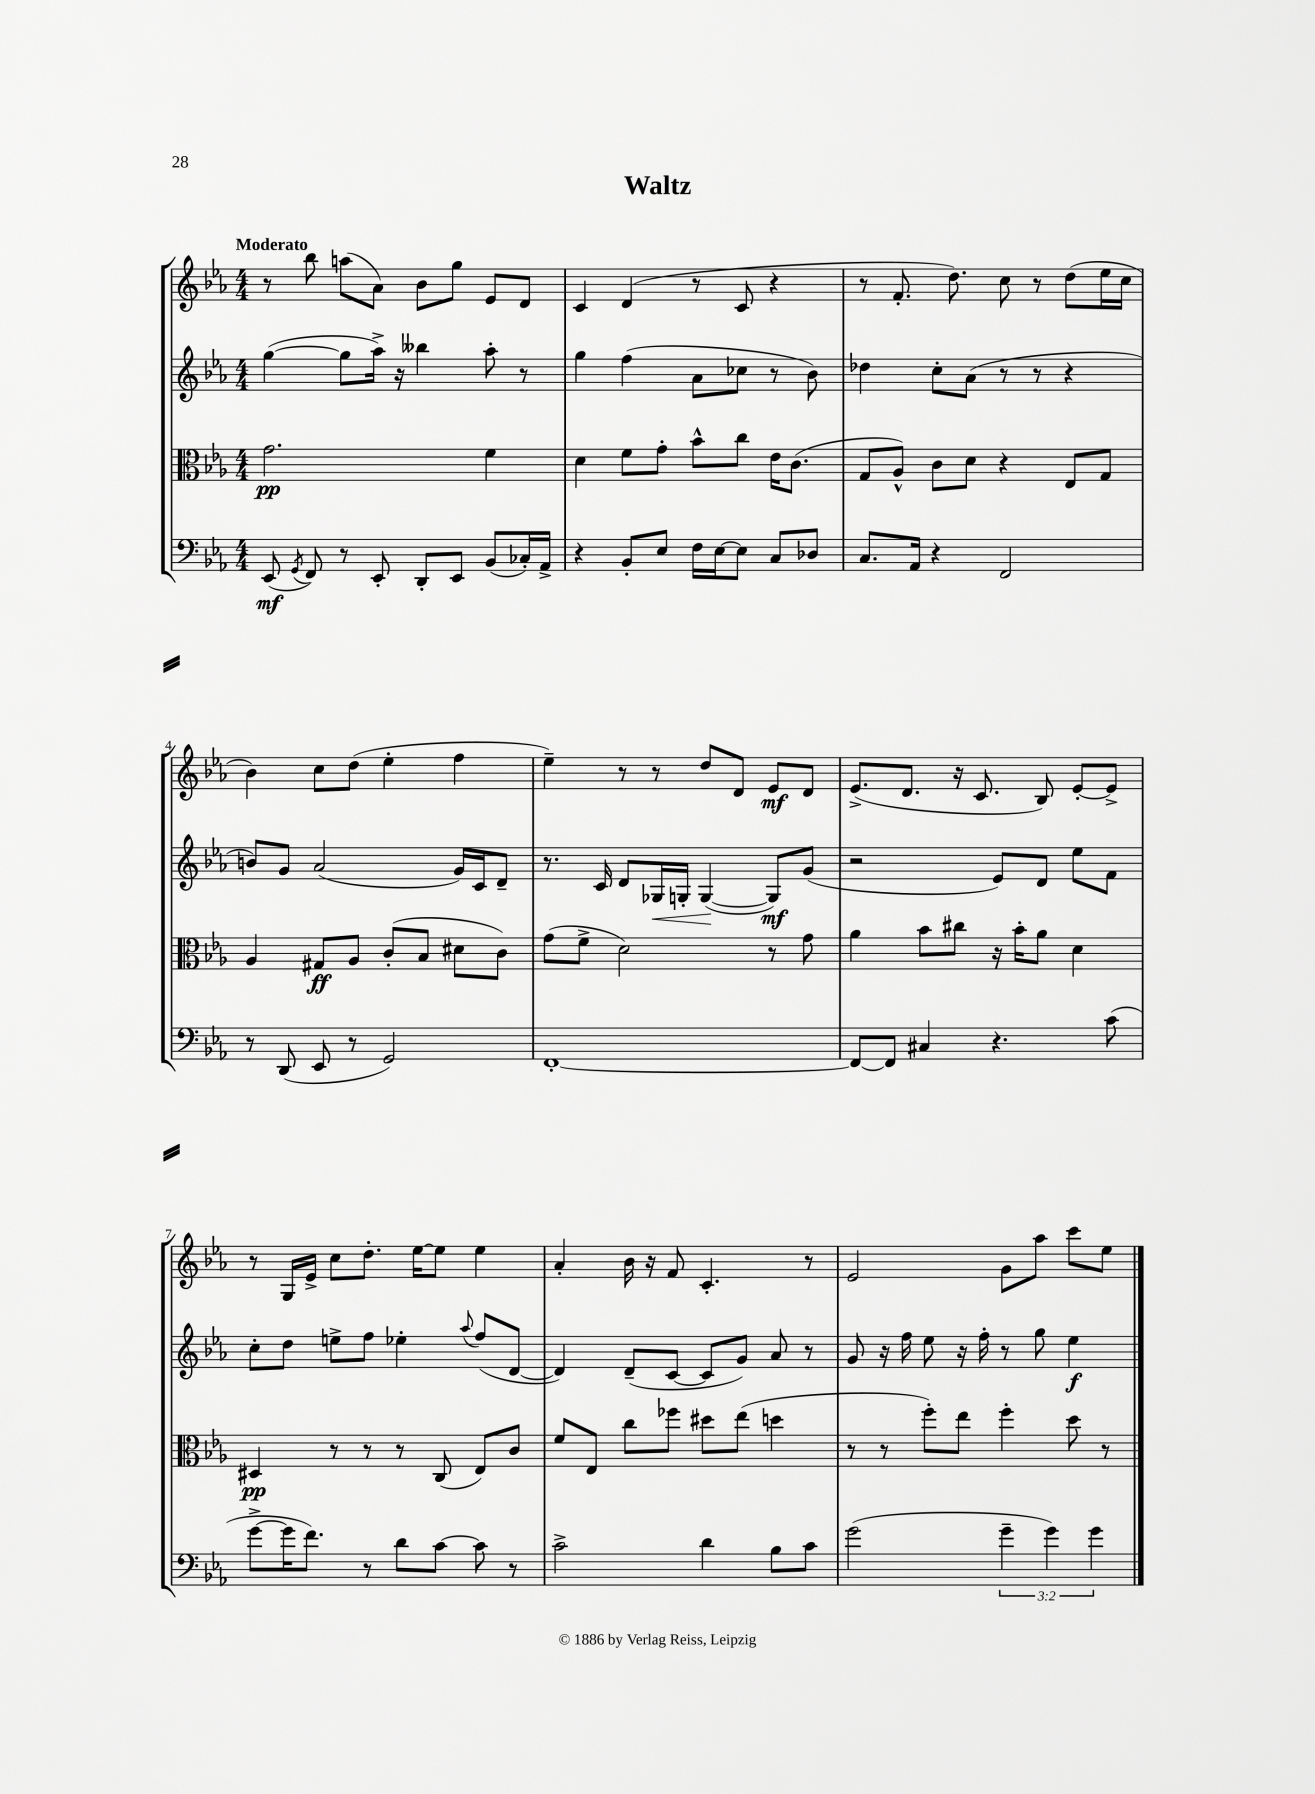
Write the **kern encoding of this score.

**kern	**kern	**kern	**kern
*staff4	*staff3	*staff2	*staff1
*clefF4	*clefC3	*clefG2	*clefG2
*k[b-e-a-]	*k[b-e-a-]	*k[b-e-a-]	*k[b-e-a-]
*M4/4	*M4/4	*M4/4	*M4/4
(8EE-/	2.g\	([4gg\	8r
8qGG/	.	.	.
8FF/)	.	.	8bb-\
8r	.	8gg\]L	(8aa\L
8EE-'/	.	16aa-^\Jk)	8a-\J)
.	.	16r	.
8DD'/L	.	4bb--\	8b-\L
8EE-/J	.	.	8gg\J
(8BB-/L	4f\	8aa-'\	8e-/L
16C-'/L)	.	8r	8d/J
16AA-^/JJ	.	.	.
=	=	=	=
4r	4d\	4gg\	4c/
8BB-'/L	8f\L	(4ff\	(4d/
8E-/J	8g'\J	.	.
16F\LL	8b-^^\L	8a-\L	8r
[16E-\J	.	.	.
8E-\]J	8cc\J	8cc-\J	8c/
8C/L	16e-\LK	8r	4r
.	(8.c\J	.	.
8D-/J	.	8b-\)	.
=	=	=	=
8.C/L	8G/L	4dd-\	8r
.	8A-^^/J)	.	8.f'/
16AA-/Jk	.	.	.
4r	8c\L	8cc'\L	.
.	.	.	8.dd\)
.	8d\J	(8a-\J	.
2FF/	4r	8r	8cc\
.	.	8r	8r
.	8E-/L	4r	(8dd\L
.	8G/J	.	16ee-\L
.	.	.	16cc\JJ
=	=	=	=
8r	4A-/	8b/L)	4b-\)
(8DD/	.	8g/J	.
8EE-/	8G#/L	(2a-/	8cc\L
8r	8A-/J	.	(8dd\J
2GG/)	(8c'/L	.	4ee-'\
.	8B-/J	.	.
.	8d#\L	16g/LL)	4ff\
.	.	16c/J	.
.	8c\J)	8d~/J	.
=	=	=	=
[1FF'	(8g\L	8.r	4ee-~\)
.	8f^\J	.	.
.	.	16c/	.
.	2d\)	8d/L	8r
.	.	16G-/L	8r
.	.	16G'/JJ	.
.	.	([4G/	8dd/L
.	.	.	8d/J
.	8r	8G/]L)	8e-/L
.	8g\	(8g/J	8d/J
=	=	=	=
8FF/_L	4a-\	2r	(8.e-^/L
8FF/]J	.	.	.
.	.	.	8.d/J
4C#/	8b-\L	.	.
.	8cc#\J	.	16r
.	.	.	8.c/
4.r	16r	8e-/L)	.
.	16b-'\LK	.	.
.	8a-\J	8d/J	8B-/)
.	4d\	8ee-\L	[8e-'/L
(8c\	.	8f\J	8e-^/]J
=	=	=	=
[8g^\L	4D#/	8cc'\L	8r
16g\]K	.	8dd\J	16G/LL
8.f\J)	.	.	16e-^/JJ
.	8r	8ee^\L	8cc\L
8r	8r	8ff\J	8.dd'\J
8d\L	8r	4ee-'\	.
.	.	.	[16ee-\LK
[8c\J	(8C/	.	8ee-\]J
.	.	8qqaa-/	.
8c\]	8E-/L)	(8ff/L	4ee-\
8r	8c/J	[8d/J	.
=	=	=	=
2c^\	8f/L	4d/])	4a-'/
.	8E-/J	.	.
.	8cc\L	(8d~/L	16b-\
.	.	.	16r
.	8ff-\J	[8c/J	8f/
4d\	8dd#\L	8c/]L	4.c'/
.	(8ee-\J	8g/J)	.
8B-\L	4dd\	8a-/	.
8c\J	.	8r	8r
=	=	=	=
(2g\	8r	8g/	2e-/
.	8r	16r	.
.	.	16ff\	.
.	8ff'\L)	8ee-\	.
.	8ee-\J	16r	.
.	.	16ff'\	.
6g~\	4ff'\	8r	8g\L
.	.	8gg\	8aa-\J
6g\)	.	.	.
.	8dd\	4ee-\	8ccc\L
6g\	.	.	.
.	8r	.	8ee-\J
==	==	==	==
*-	*-	*-	*-
